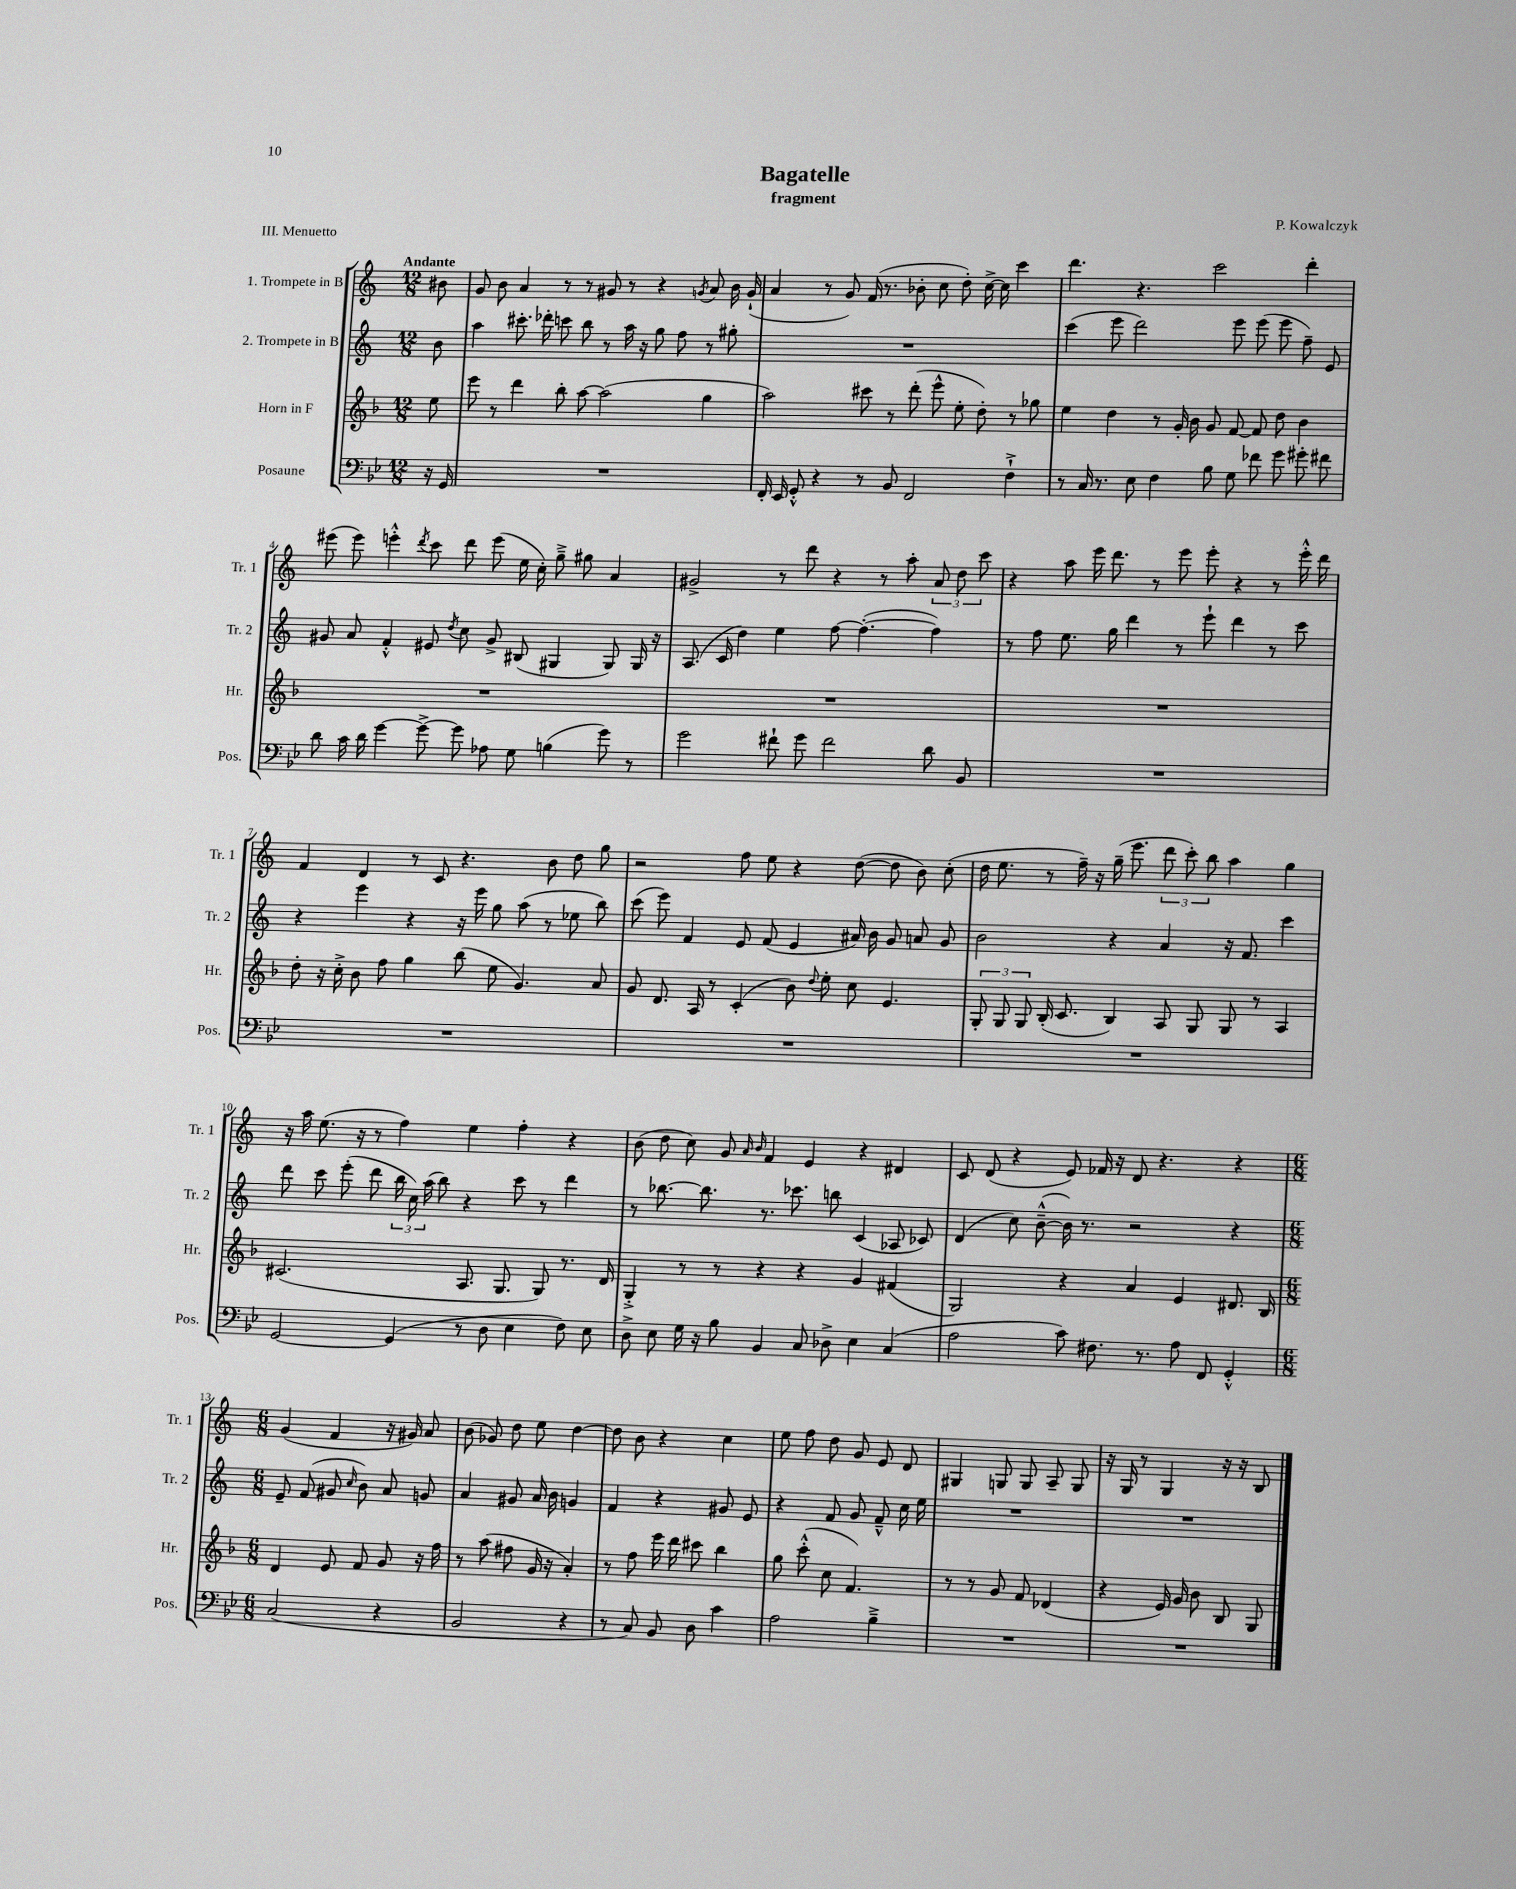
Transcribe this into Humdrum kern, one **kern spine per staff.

**kern	**kern	**kern	**kern
*part4	*part3	*part2	*part1
*staff4	*staff3	*staff2	*staff1
*I"Posaune	*I"Horn in F	*I"2. Trompete in B	*I"1. Trompete in B
*I'Pos.	*I'Hr.	*I'Tr. 2	*I'Tr. 1
*clefF4	*clefG2	*clefG2	*clefG2
*k[b-e-]	*k[b-]	*k[]	*k[]
*M12/8	*M12/8	*M12/8	*M12/8
=	=	=	=
!	!	!	!LO:TX:a:B:t=Andante
16r	8ee\	8b\	8b#X\
16GG/	.	.	.
=1	=1	=1	=1
1.r	8eee\	4aa\	8g/
.	8r	.	8b\
.	4ddd\	8.ccc#X'\	4a/
.	.	16ddd-X'\	.
.	8bb-'\	8cccn\	8r
.	[8aa\	8bb\	8r
.	(2aa\]	8r	8g#X/
.	.	16aa\	8r
.	.	16r	.
.	.	8gg\	4r
.	.	8ff\	.
.	.	.	8qgn/
.	4gg\	8r	8a/
.	.	8gg#X'\	16b\
.	.	.	(16g`/
=2	=2	=2	=2
16FF'/	2aa\)	1.r	4a/
16EE-/	.	.	.
8GG'^^/	.	.	.
4r	.	.	8r
.	.	.	8g/)
8r	8ccc#X\	.	(16f/
.	.	.	8.r
8BB-/	8r	.	.
2FF/	(8ddd'\	.	8b-X'\
.	8eee^^\	.	8cc\
.	8ee'\	.	8dd'\)
.	8dd'\)	.	[16cc^\
.	.	.	16cc\]
4F`^\	8r	.	4ccc\
.	8gg-X\	.	.
=3	=3	=3	=3
8r	4ee\	(4ccc\	4.ddd\
16C/	.	.	.
8.r	.	.	.
.	4dd\	8eee\	.
8E-\	.	2ddd\)	4.r
4F\	8r	.	.
.	16g'/	.	.
.	16b-\	.	.
8B-\	8g/	.	2ccc\
8G\	[8f/	8eee\	.
8f-X\	8f/]	(8eee\	.
8g\	8dd\	8eee\	.
8g#X'\	4b-\	8ff~\)	4ddd'\
8f#X\	.	8e/	.
!!LO:LB:g=z
=4	=4	=4	=4
8d\	1.r	8g#X/	(8eee#X\
16c\	.	8a/	8eee#\)
16d\	.	.	.
[4g\	.	4f'^^/	4eeen'^^\
.	.	.	8qddd/
8g^\_	.	8e#X/	8ccc\
.	.	8qdd/	.
8g\]	.	8cc\	8ddd\
8A-X\	.	8g#^/	(8eee\
8G\	.	(8B#X/	16ee\
.	.	.	16cc'\)
(4Bn\	.	4G#X/	8gg~^\
.	.	.	8gg#X\
8g\)	.	8G#/)	4a/
8r	.	16G#/	.
.	.	16r	.
=5	=5	=5	=5
2g\	1.r	(8.A/	2g#X^/
.	.	16c/	.
.	.	4dd\)	.
8f#X`\	.	4ee\	8r
8g\	.	.	8ddd\
2f#\	.	[8ff\	4r
.	.	(4.ff'\_	.
.	.	.	8r
.	.	.	8aa'\
8d\	.	4ff\])	12a/
.	.	.	12dd\
8BB-/	.	.	.
.	.	.	12ccc\
=6	=6	=6	=6
1.r	1.r	8r	4r
.	.	8ff\	.
.	.	8.ee\	8aa\
.	.	.	16eee\
.	.	16gg\	8.ddd\
.	.	4ddd\	.
.	.	.	8r
.	.	8r	8eee\
.	.	8eee`\	8eee'\
.	.	4ddd\	4r
.	.	8r	8r
.	.	8ccc\	16eee'^^\
.	.	.	16ddd\
!!LO:LB:g=z
=7	=7	=7	=7
1.r	8dd'\	4r	4f/
.	16r	.	.
.	16cc'^\	.	.
.	8b-\	4eee\	4d/
.	8ff\	.	.
.	4gg\	4r	8r
.	.	.	8c/
.	(8bb-\	16r	4.r
.	.	16eee\	.
.	8ee\	8gg\	.
.	4.g/)	(8aa\	.
.	.	8r	8b\
.	.	8ee-X\	8dd\
.	8a/	8bb\)	8gg\
=8	=8	=8	=8
1.r	8g/	(8ccc\	2r
.	8.d/	8eee\)	.
.	.	4f/	.
.	16A/	.	.
.	8r	.	.
.	(4c'/	8e/	8ff\
.	.	(8f/	8ee\
.	8b-\)	4e/	4r
.	8qqdd/	.	.
.	8ee'\	.	.
.	8cc\	16a#X/)	([8dd\
.	.	16b\	.
.	4.e/	8g/	8dd\]
.	.	8an/	8b\)
.	.	8g/	(8cc'\
=9	=9	=9	=9
1.r	12G'/	2b\	16dd\
.	.	.	8.ee\
.	12G/	.	.
.	12G/	.	.
.	(16B-'/	.	8r
.	8.c/	.	.
.	.	.	16ff~\)
.	.	.	16r
.	4B-/)	4r	(16gg~\
.	.	.	8.eee\
.	8A/	4a/	12ddd\
.	.	.	12ccc'\)
.	8G/	.	.
.	.	.	12bb\
.	8G/	16r	4aa\
.	.	8.f/	.
.	8r	.	.
.	4A/	4ccc\	4gg\
!!LO:LB:g=z
=10	=10	=10	=10
[2GG/	(2.c#X/	8ddd\	16r
.	.	.	16aa\
.	.	8ccc\	(8.ee\
.	.	(8eee'\	.
.	.	.	16r
.	.	8ddd\	8r
(4GG/]	.	24bb\	4ff\)
.	.	24cc\)	.
.	.	(24aa\	.
.	.	8bb\)	.
8r	8.A/	4r	4ee\
8D\	.	.	.
.	8.G/	.	.
4E-\	.	8ccc\	4ff'\
.	8G/)	8r	.
8F\)	8.r	4ddd\	4r
8E-\	.	.	.
.	16d/	.	.
=11	=11	=11	=11
8D^\	4G'^/	8r	(8b\
8E-\	.	[8.bb-X\	8dd\
16G\	8r	.	8cc\)
16r	.	8.bb-\]	.
8B-\	8r	.	8g/
.	.	.	16qqa/
.	.	.	16qqb/
4BB-/	4r	8.r	4f/
.	.	8.ccc-X\	.
8C/	4r	.	4e/
8D-X^\	.	8bbn\	.
4E-\	4g/	(4c/	4r
(4C/	(4f#X/	8A-X/	4d#X/
.	.	8c-X/)	.
=12	=12	=12	=12
2A\	2G/)	(4d/	8c/
.	.	.	(8d/
.	.	8cc\)	4r
.	.	([8b~^^\	.
8c\)	4r	16b\])	8e/)
.	.	8.r	.
8.F#X\	.	.	16f-X/
.	.	.	16r
.	4a/	2r	8d/
8.r	.	.	.
.	.	.	4.r
8A\	4e/	.	.
8FF/	.	.	.
4GG'^^/	8.d#X/	4r	4r
.	16B-/	.	.
!!LO:LB:g=z
=13	=13	=13	=13
*M6/8	*M6/8	*M6/8	*M6/8
(2C/	4d/	8e~/	(4g/
.	.	(8f/	.
.	8e/	8g#X/	4f/
.	.	16qqcc/	.
.	8f/	8b\)	.
4r	8g/	8a/	16r
.	.	.	16g#X/)
.	16r	8gn/	8a/
.	16ff\	.	.
=14	=14	=14	=14
2BB-/	8r	4a/	(8b\
.	(8aa\	.	8g-X/)
.	8ff#X\	8g#X/	8dd\
.	16g/	16a/	8ee\
.	16r	16b\	.
4r	4a'/)	4gn/	[4dd\
=15	=15	=15	=15
8r	8r	4f/	8dd\]
8C/)	8ff\	.	8b\
8BB-/	16eee\	4r	4r
.	16ddd\	.	.
8D\	8ccc#X\	.	.
4c\	4bb-\	8g#X/	4cc\
.	.	8e/	.
=16	=16	=16	=16
2A\	8gg\	4r	8ee\
.	(8ccc'^^\	.	8ff\
.	8cc\	8f/	8dd\
.	4.f/)	8g/	8g/
4B-~^\	.	8f~^^/	8e/
.	.	16cc\	8d/
.	.	16ee\	.
=17	=17	=17	=17
2.r	8r	2.r	4G#X/
.	8r	.	.
.	8g/	.	8Gn/
.	8f/	.	8G/
.	(4d-X/	.	8A~/
.	.	.	8G/
=18	=18	=18	=18
2.r	4r	2.r	16r
.	.	.	16G/
.	.	.	8r
.	16e/)	.	4G/
.	16g/	.	.
.	8b-\	.	.
.	8B-/	.	16r
.	.	.	16r
.	8G/	.	8B/
==	==	==	==
*-	*-	*-	*-
